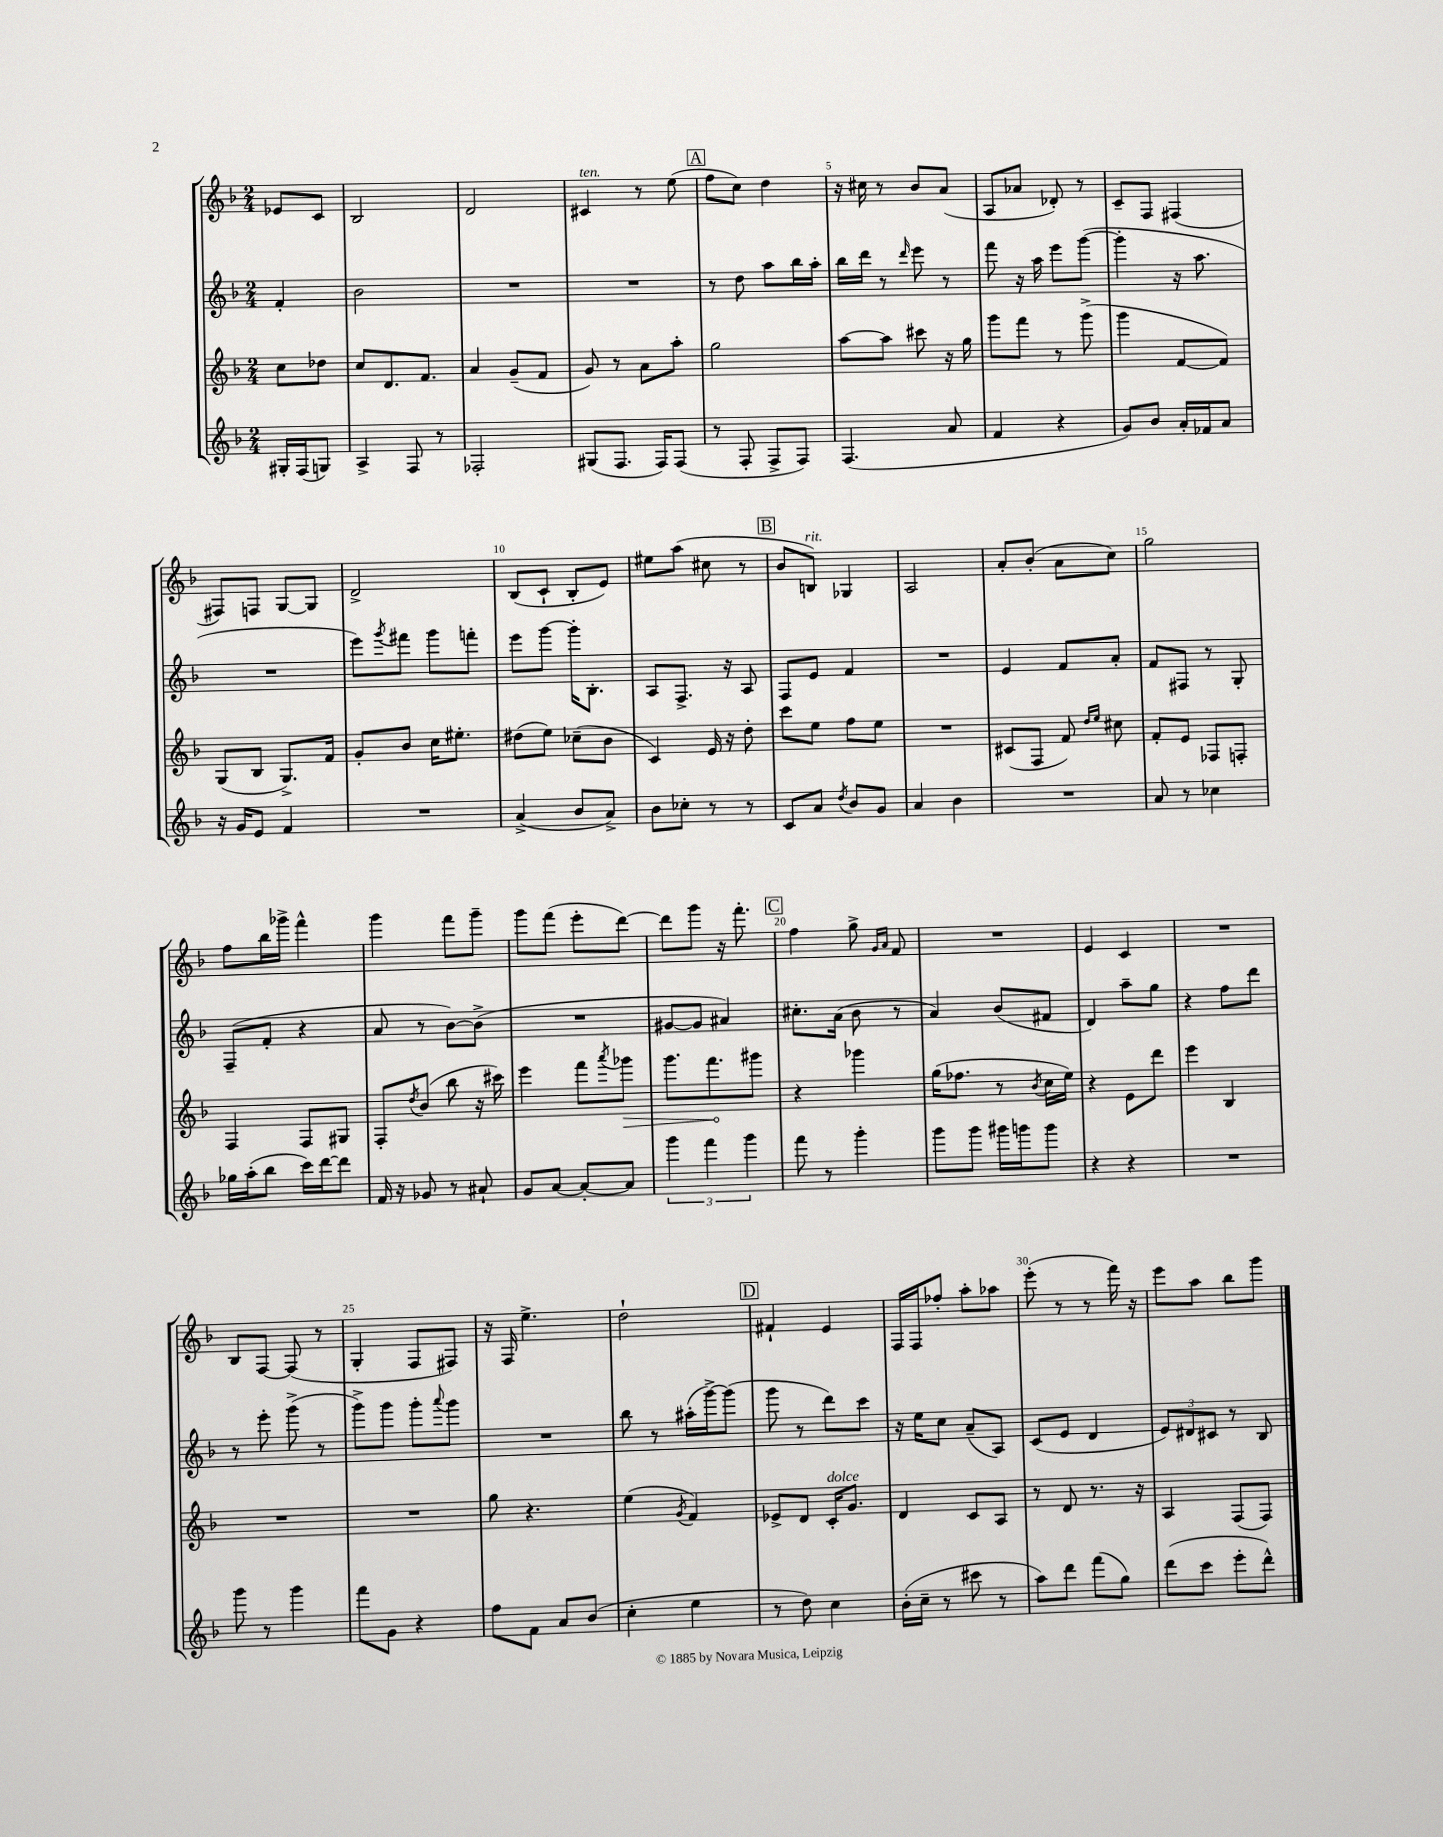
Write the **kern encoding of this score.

**kern	**kern	**kern	**kern
*staff4	*staff3	*staff2	*staff1
*clefG2	*clefG2	*clefG2	*clefG2
*k[b-]	*k[b-]	*k[b-]	*k[b-]
*M2/4	*M2/4	*M2/4	*M2/4
16G#'	8cc	4f'	8e-
(16F	.	.	.
8G)	8dd-	.	8c
=	=	=	=
4A^	8cc	2b-	2B-
.	8.d	.	.
8F	.	.	.
.	8.f	.	.
8r	.	.	.
=	=	=	=
2F-'	4a	2r	2d
.	(8g~	.	.
.	8f	.	.
=	=	=	=
(8G#	8g)	2r	4c#
8.F	8r	.	.
.	8a	.	8r
16F)	.	.	.
(8F	8aa'	.	(8ee
=	=	=	=
8r	2gg	8r	8ff
8F'	.	8dd	8cc)
8F^	.	8aa	4dd
8F)	.	16bb-	.
.	.	16aa'	.
=	=	=	=
(4.F	[8aa	16bb-	16r
.	.	16ddd	16cc#
.	8aa]	8r	8r
.	.	16qqddd	.
.	8ccc#	8eee	8b-
8a	16r	8r	(8a
.	16gg	.	.
=	=	=	=
4f	8ggg	8fff	8A
.	8fff	16r	8a-
.	.	16aa	.
4r	8r	8eee	8d-')
.	(8ggg^	([8ggg	8r
=	=	=	=
8g)	4ggg	4ggg']	8c~
8b-	.	.	8F
16a'	[8f	16r	(4F#
16f-	.	8.aa	.
8a	8f])	.	.
=	=	=	=
16r	(8G	2r	8F#)
16g	.	.	.
8e	8B-	.	8F
4f	8.G^)	.	[8G
.	.	.	8G]
.	16f	.	.
=	=	=	=
2r	8g'	8eee)	2d^
.	.	8qggg	.
.	8b-	8fff#	.
.	16cc	8ggg	.
.	8.ee#'	.	.
.	.	8fff'	.
=	=	=	=
(4a^	(8dd#	8eee	(8B-
.	8ee)	[8ggg	8c`
8b-	(8cc-~	16ggg']	8B-'
.	.	8.B-'	.
8a^)	8b-	.	8e)
=	=	=	=
8b-	4c)	8A	8ee#
8cc-'	.	8.F^	(8aa
8r	16e	.	8cc#
.	16r	16r	.
8r	8dd'	8A	8r
=	=	=	=
8c	8ccc	8F	8b-
8a	8ee	8e	8B)
8qdd	.	.	.
8b-	8ff	4f	4G-
8g	8ee	.	.
=	=	=	=
4a	2r	2r	2A
4b-	.	.	.
=	=	=	=
2r	(8c#	4e	8a'
.	8F	.	(8b-'
.	8f)	8f	8a
.	16qqdd	.	.
.	16qqee	.	.
.	8cc#	8a'	8cc)
=	=	=	=
8a	8f'	8f	2gg
8r	8e	8F#	.
4cc-	8F-	8r	.
.	8F'	8G'	.
=	=	=	=
16gg-	4F	(8F~	8ff
(16aa'	.	.	.
8bb-	.	8f'	16bb-
.	.	.	16ggg-^
16ccc)	8F	4r	4fff^^
[16ddd	.	.	.
8ddd]	8G#	.	.
=	=	=	=
16f	8F'	8a	4ggg
16r	.	.	.
.	8qdd	.	.
8g-	(8b-	8r	.
8r	8bb-	[8b-)	8fff
8a#`	16r	(8b-^]	8ggg~
.	16ccc#)	.	.
=	=	=	=
8g	4eee	2r	8ggg
[8a	.	.	(8fff
8a'_	8fff	.	8eee'
.	8qaaa	.	.
8a]	8ggg-	.	[8ddd)
=	=	=	=
6ggg	8.ggg	[8g#	8ddd]
.	.	8g#]	8ggg
6fff	.	.	.
.	8.fff	.	.
.	.	4a#)	16r
.	.	.	8.fff'
6ggg	.	.	.
.	8ggg#	.	.
=	=	=	=
8fff	4r	8.cc#'	4ff
8r	.	.	.
.	.	(16a	.
4ggg'	4ggg-	8b-	8gg^
.	.	.	16qqg
.	.	.	16qqa
.	.	8r	8f
=	=	=	=
8ggg	(16gg	4a)	2r
.	8.ff-	.	.
8ggg	.	.	.
16ggg#	8r	(8b-	.
16ggg	.	.	.
.	8qb-	.	.
8ggg	16cc	8f#	.
.	16ee)	.	.
=	=	=	=
4r	4r	4d)	4e
4r	8e	8aa~	4c
.	8ddd	8gg	.
=	=	=	=
2r	4eee	4r	2r
.	4B-	8ff	.
.	.	8ddd	.
=	=	=	=
8ggg	2r	8r	8B-
8r	.	8eee'	[8F
4ggg	.	(8ggg^	(8F]
.	.	8r	8r
=	=	=	=
8fff	2r	8ggg^)	4G'
8g	.	8ggg	.
4r	.	8ggg'	8F
.	.	8qqaaa	.
.	.	8ggg	8F#)
=	=	=	=
8ff	8gg	2r	16r
.	.	.	16F
8f	4.r	.	4.ee^
8a	.	.	.
(8b-	.	.	.
=	=	=	=
4cc'	(4ee	8bb-	2dd`
.	.	8r	.
.	8qg	.	.
4ee	4f)	(16aa#'	.
.	.	[16ggg^)	.
.	.	(8ggg]	.
=	=	=	=
8r	8e-^	8ggg	4f#`
8dd)	8d	8r	.
4cc	16c'	8ddd)	4e
.	8.g	.	.
.	.	8ccc	.
=	=	=	=
(16b-'	4d	16r	16F
16cc~	.	16ee	16F
8r	.	8cc	8ff-'
8ccc#	8c	(8a~	8aa'
8r	8A	8A)	8aa-
=	=	=	=
8aa)	8r	(8c	(8eee'
8ddd	8d	8e	8r
(8fff	8.r	4d	8r
8gg)	.	.	16fff)
.	16r	.	16r
=	=	=	=
(8ddd	4A	12e)	8eee
.	.	12d#	.
8ccc	.	.	8aa
.	.	12c#	.
8eee'	(8F	8r	8bb-
8ddd^^)	8F)	8B-	8ggg
==	==	==	==
*-	*-	*-	*-
